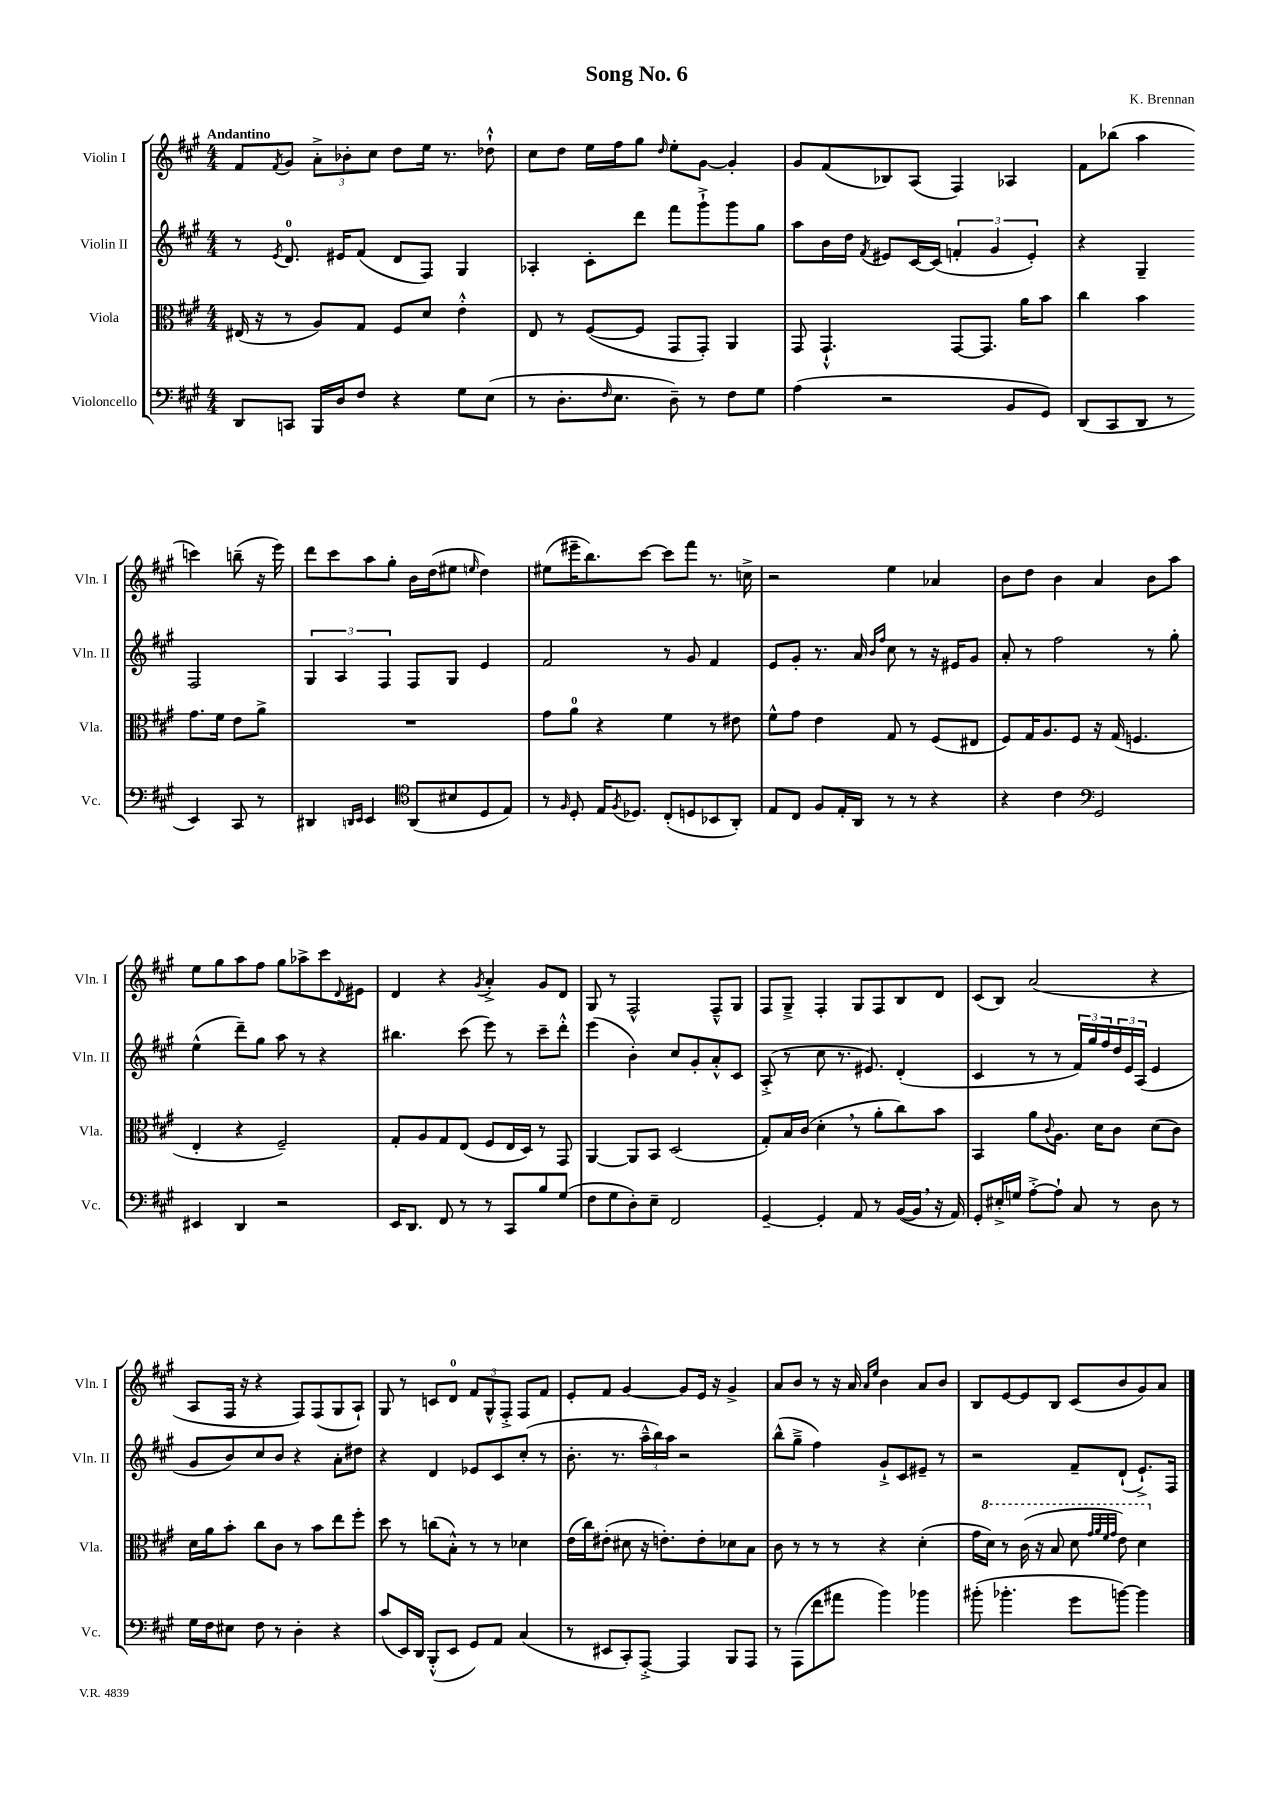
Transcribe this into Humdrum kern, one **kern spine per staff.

**kern	**kern	**kern	**kern
*part4	*part3	*part2	*part1
*staff4	*staff3	*staff2	*staff1
*I"Violoncello	*I"Viola	*I"Violin II	*I"Violin I
*I'Vc.	*I'Vla.	*I'Vln. II	*I'Vln. I
*clefF4	*clefC3	*clefG2	*clefG2
*k[f#c#g#]	*k[f#c#g#]	*k[f#c#g#]	*k[f#c#g#]
*M4/4	*M4/4	*M4/4	*M4/4
=1	=1	=1	=1
!	!	!	!LO:TX:a:B:t=Andantino
8DD/L	(16E#X/	8r	8f#/L
.	16r	.	.
.	.	8qe/	8qf#/
8CCn/J	8r	8.d/	8g#/J
16BBB/LL	8A/L)	.	12a'^\L
16D/J	.	16e#X/KL	.
.	.	.	12b-X'\
8F#/J	8G#/J	(8f#/J	.
.	.	.	12cc#\J
4r	8F#/L	8d/L	8dd\L
.	8d/J	8F#/J)	16ee\Jk
.	.	.	8.r
8G#\L	4e'^^\	4G#/	.
(8E\J	.	.	8dd-X`^^\
=2	=2	=2	=2
8r	8E/	4A-X'/	8cc#\L
8.D'\L	8r	.	8dd\J
.	([8F#/L	8c#'\L	16ee\LL
16qqF#/	.	.	.
8.E\J	.	.	16ff#\J
.	8F#/J]	8ddd\J	8gg#\J
.	.	.	16qqdd/
8D~\)	8GG#/L	8fff#\L	8ee'\L
8r	8GG#'/J)	8ggg#`^\	[8g#\J
8F#\L	4AA/	8ggg#\	4g#'/]
8G#\J	.	8gg#\J	.
=3	=3	=3	=3
(4A\	8GG#/	8aa\L	8g#/L
.	4.GG#`^^/	16b\L	(8f#/
.	.	16dd\JJ	.
.	.	8qf#/	.
2r	.	8e#X/L	8B-X/)
.	.	[16c#/L	(8A/J
.	.	(16c#/JJ]	.
.	[8GG#/L	6fn'/	4F#/)
.	8.GG#/J]	.	.
.	.	6g#/	.
8BB/L	.	.	4A-X/
.	16a\KL	.	.
.	.	6e#'/)	.
8GG#/J)	8b\J	.	.
=4	=4	=4	=4
(8DD/L	4cc#\	4r	8f#\L
8CC#/	.	.	(8bb-X\J
8DD/J	4b\	4G#~/	4aa\
8r	.	.	.
4EE/)	8.g#\L	2F#/	4cccn\)
.	16f#\Jk	.	.
8CC#/	8e\L	.	(8bbn~\
8r	8a^\J	.	16r
.	.	.	16eee\)
!!LO:LB:g=z
=5	=5	=5	=5
4DD#X/	1r	6G#/	8ddd\L
.	.	.	8ccc#\
.	.	6A/	.
16qqDDn/LL	.	.	.
16qqEE/JJ	.	.	.
4EE/	.	.	8aa\
.	.	6F#/	.
.	.	.	8gg#'\J
*clefC4	*	*	*
(8AA/L	.	8F#/L	16b\LL
.	.	.	(16dd\J
8B#X/	.	8G#/J	8ee#X\J
.	.	.	16qqeen/
8D/	.	4e/	4dd\)
8E/J)	.	.	.
=6	=6	=6	=6
8r	8g#\L	2f#/	(8ee#X\L
16qqF#/	.	.	.
8D'/	8a\J	.	16eee#X~\K
.	.	.	8.bb\)
16E/KL	4r	.	.
8qF#/	.	.	.
8.D-X/J	.	.	.
.	.	.	[8ccc#\J
(8C#'/L	4f#\	8r	8ccc#\L]
8Dn/	.	8g#/	8fff#\J
8BB-X/	8r	4f#/	8.r
8AA'/J)	8e#X\	.	.
.	.	.	16ccn^\
=7	=7	=7	=7
8E/L	8f#^^\L	8e/L	2r
8C#/J	8g#\J	8g#'/J	.
8F#/L	4e\	8.r	.
16E'/L	.	.	.
16AA/JJ	.	16a/	.
.	.	16qqb/LL	.
.	.	16qqff#/JJ	.
8r	8G#/	8cc#\	4ee\
8r	8r	8r	.
4r	(8F#/L	16r	4a-X/
.	.	16e#X/KL	.
.	8E#X/J	8g#/J	.
=8	=8	=8	=8
4r	8F#/L)	8a'/	8b\L
.	16G#/K	8r	8dd\J
.	8.A/	.	.
4c#\	.	2ff#\	4b\
.	8F#/J	.	.
*clefF4	*	*	*
2GG#/	16r	.	4a/
.	(16G#/	.	.
.	4.Fn/	.	.
.	.	8r	8b\L
.	.	8gg#'\	8aa\J
!!LO:LB:g=z
=9	=9	=9	=9
4EE#X/	4E'/	(4ee^^\	8ee\L
.	.	.	8gg#\
4DD/	4r	8ddd~\L)	8aa\
.	.	8gg#\J	8ff#\J
2r	2F#~/)	8aa\	8gg#\L
.	.	8r	8aa-X^\
.	.	4r	8ccc#\
.	.	.	8qqd/
.	.	.	8e#X\J
=10	=10	=10	=10
16EE/KL	8G#'/L	4.bb#X\	4d/
8.DD/J	.	.	.
.	8A/	.	.
8FF#/	8G#/	.	4r
8r	(8E/J	(8ccc#\	.
.	.	.	8qg#/
8r	8F#/L	8eee\)	4a'^/
8CC#/L	16E/L	8r	.
.	16D/JJ)	.	.
8B/	8r	8ccc#~\L	8g#/L
(8G#/J	8GG#/	8ddd'^^\J	8d/J
=11	=11	=11	=11
8F#\L	[4AA/	(4eee\	8G#/
8G#\	.	.	8r
8D'\)	8AA/L]	4b'\)	2F#^^/
8E~\J	8BB/J	.	.
2FF#/	(2D/	8cc#/L	.
.	.	8g#'/	.
.	.	8a'^^/	8F#~^^/L
.	.	8c#/J	8G#/J
=12	=12	=12	=12
[4GG#~/	8G#'/L)	(8A'^/	8F#/L
.	16B/L	8r	8G#~^/J
.	(16c#/JJ	.	.
4GG#'/]	4d',\	8cc#\	4F#'/
.	.	8.r	.
8AA/	8r	.	8G#/L
.	.	8.e#X/)	.
8r	8a'\L	.	8F#/
([16BB/LL	8cc#\)	(4d'/	8B/
16BB,/JJ]	.	.	.
16r	8b\J	.	8d/J
16AA/)	.	.	.
=13	=13	=13	=13
8GG#'/L	4BB/	4c#/	(8c#/L
16E#X'^/L	.	.	8B/J)
16Gn/JJ	.	.	.
[8A'^\L	8a\L	8r	(2a/
.	8qqc#/	.	.
8A`\J]	8.A\J	8r	.
8C#/	.	24f#/LL)	.
.	.	24gg#/	.
.	16d\KL	.	.
.	.	24ff#/	.
8r	8c#\J	24dd/	.
.	.	24e/	.
.	.	(24A/JJ	.
8D\	(8d\L	4e/	4r
8r	8c#\J)	.	.
!!LO:LB:g=z
=14	=14	=14	=14
16G#\LL	16d\LL	8g#/L	8A/L
16F#\J	16a\J	.	.
8E#X\J	8b'\J	8b/)	16F#/Jk
.	.	.	16r
8F#\	8cc#\L	8cc#/	4r
8r	8c#\J	8b/J	.
4D'\	8r	4r	8F#/L)
.	8b\L	.	(8F#/
4r	8ee\	8a'\L	8G#/
.	8ff#'\J	8dd#X\J	8A`/J)
=15	=15	=15	=15
(8c#/L	8dd\	4r	8G#/
16EE/L)	8r	.	8r
16DD/JJ	.	.	.
(8BBB'^^/L	(8ccn\L	4d/	8cn/L
8EE/J	8B'^^\J)	.	8d/J
8GG#/L)	8r	8e-X/L	12f#/L
.	.	.	12G#^^/
8AA/J	8r	8c#/	.
.	.	.	12F#'^/J
(4C#/	4d-X\	(8cc#'/J	8F#/L
.	.	8r	8f#/J
=16	=16	=16	=16
8r	(16e\LL	8.b'\	8e'/L
.	16cc#\J)	.	.
8EE#X/L	(8e#X'\J	.	8f#/J
.	.	8.r	.
8CC#'/)	8d#X\	.	[4g#/
[8AAA'^/J	16r	24aa~^^\LL	.
.	.	24bb\)	.
.	8.en'\L)	.	.
.	.	24aa\JJ	.
4AAA/]	.	2r	8g#/L]
.	8e'\	.	16e/Jk
.	.	.	16r
8BBB/L	8d-X\	.	4g#^/
8AAA/J	8B\J	.	.
=17	=17	=17	=17
8r	8c#\	(8bb^^\L	8a/L
(8AAA\L	8r	8gg#~^\J	8b/J
8f#\	8r	4ff#\)	8r
8a#X\J	8r	.	16r
.	.	.	16a/
.	.	.	16qqa/LL
.	.	.	16qqee/JJ
4b\)	4r	8g#`^/L	4b\
.	.	8c#/	.
4b-X\	(4d'\	8e#X~/J	8a/L
.	.	8r	8b/J
=18	=18	=18	=18
(8b#X'\	16g#\LL	2r	8B/L
*	*8va	*	*
.	16dd\JJ)	.	.
4.b-X'\	8r	.	[8e/
.	(16cc#\	.	8e/]
.	16r	.	.
.	8b/	.	8B/J
8g#\L	8dd\	8f#~/L	(8c#/L
.	32qqgg#/LLL	.	.
.	32qqaa/	.	.
.	32qqff#/	.	.
.	32qqgg#/JJJ	.	.
[8bn\J)	8ee\)	(8d`/J	8b/
4b\]	4dd\	8.e`^/L)	8g#/)
.	.	.	8a/J
.	.	16F#/Jk	.
*	*X8va	*	*
==	==	==	==
*-	*-	*-	*-
